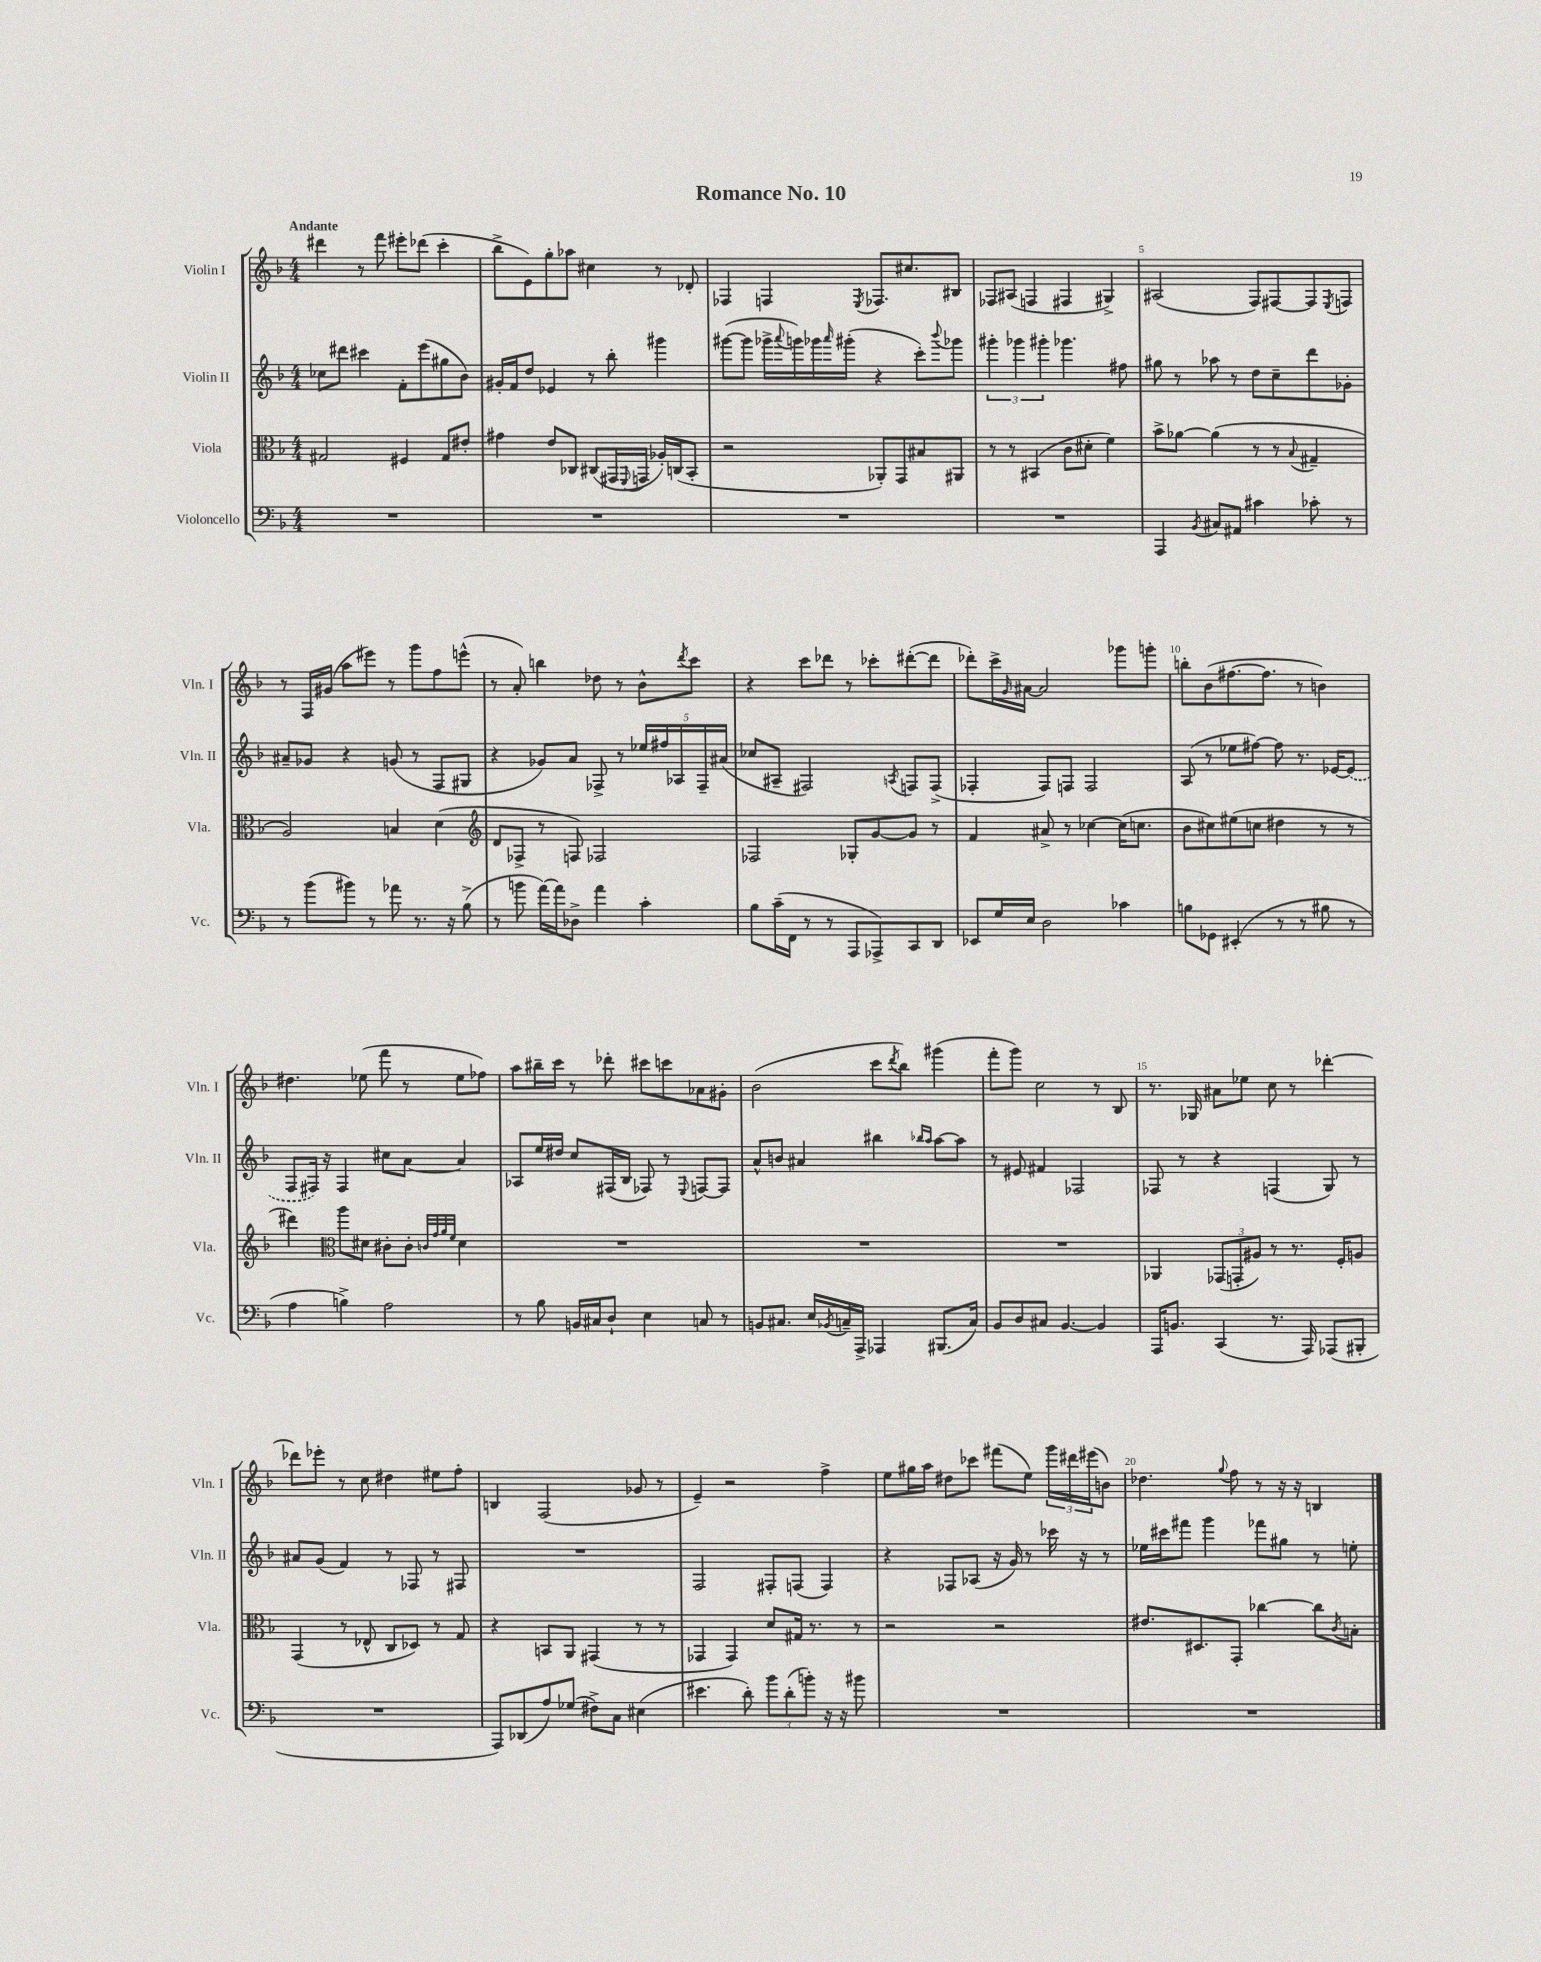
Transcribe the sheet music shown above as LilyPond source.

\header { title = "Romance No. 10" }
<<
\new StaffGroup <<
\new Staff = "s0" \with { instrumentName = "Violin I" shortInstrumentName = "Vln. I" } {
    \clef treble \key f \major \numericTimeSignature \time 4/4 \tempo "Andante"
    dis'''4 r8 f'''8 eis'''8-. des'''8( c'''4-. |
    bes''8-> e'8) g''8-. aes''8 cis''4 r8 des'8-. |
    fes4 f4 \acciaccatura { e8 } fes8. cis''8. bis8 |
    fes8 ais8( f4 fis4 gis4->) |
    ais2( f8) fis8~ fis8 \acciaccatura { e8 } f8 |
    r8 f16 gis'16( a''8 eis'''8) r8 g'''8 f''8 e'''8-^( |
    r8 a'8-.) b''4 des''8 r8 bes'8-^ \acciaccatura { d'''8 } c'''8 |
    r4 c'''8 des'''8 r8 ces'''8-. dis'''8~-.( dis'''8 |
    des'''8-.) c'''16-> \grace { g'16 } ais'16~ ais'2 ges'''8 g'''8-. |
    b''8-. bes'8( fis''8.~ fis''8. r8 b'4) |
    dis''4. ees''8( f'''8 r8 ees''8 fes''8) |
    a''8 bis''16-- c'''16 r8 des'''8-. cis'''8 c'''8 aes'8 gis'8-. |
    bes'2( c'''8 \acciaccatura { d'''8 } bes''8) gis'''4( |
    f'''8-. g'''8) c''2 r8 bes8 |
    r8. ges16 ais'8 ees''8 c''8 r8 des'''4~-. |
    des'''8 ees'''8-. r8 c''8 dis''4 eis''8 f''8-. |
    b4 f2( ges'8 r8 |
    e'4--) r2 f''4-> |
    e''8 gis''16 a''16 dis''8 ces'''8 fis'''8( e''8) \tuplet 3/2 { g'''16 dis'''16 eis'''16( } b'8) |
    des''4. \appoggiatura { g''8 } f''8 r8 r16 r16 b4 \bar "|." |
}
\new Staff = "s1" \with { instrumentName = "Violin II" shortInstrumentName = "Vln. II" } {
    \clef treble \key f \major \numericTimeSignature \time 4/4
    ces''8 dis'''8 cis'''4 f'8-. e'''8( gis''8 bes'8) |
    gis'16-. f'16 d''8 ees'4 r8 bes''8-. gis'''4 |
    gis'''8~( gis'''8 ges'''16-> \appoggiatura { a'''8 } g'''16) ges'''16 \grace { a'''16 } gis'''16-.( r4 c'''8-.) \appoggiatura { bes'''8 } ges'''8 |
    \tuplet 3/2 { gis'''4-. ges'''4 gis'''4-. } ges'''4. fis''8 |
    gis''8 r8 aes''8 r8 d''8 c''8-- d'''8 ges'8-. |
    ais'8-- ges'8 r4 g'8( r8 f8 gis8 |
    r4 ges'8) a'8 fes8-> r8 \tuplet 5/4 { ees''16 fis''16 aes16 fes16-- ais'16( } |
    ces''8 ais8-- fis2) \acciaccatura { a8 } f8 f8->( |
    fes4-. fes8) f8 f2 |
    a8( r8 ees''8 fis''8~) fis''8 r8. ees'16~ \once \slurDashed ees'8( |
    f8 fis16) r16 fis4 cis''8 a'8~ a'4 |
    aes8 e''16 dis''16 c''8 fis16( bes16 fes8) r8 \appoggiatura { e8 } f8~ f8 |
    a'8-^ b'8 ais'4 bis''4 \grace { bes''16 a''16 } a''8~ a''8 |
    r8 eis'8 fis'4 fes2 |
    fes8 r8 r4 f4( g8) r8 |
    ais'8 g'8( f'4) r8 fes8 r8 fis8 |
    R1 |
    f2 fis8-. f8( f4) |
    r4 fes8 aes8( r16 g'16) r8 ces'''16 r16 r8 |
    ees''16 cis'''16 fis'''8 g'''4 fes'''8 gis''8 r8 e''8-. \bar "|." |
}
\new Staff = "s2" \with { instrumentName = "Viola" shortInstrumentName = "Vla." } {
    \clef alto \key f \major \numericTimeSignature \time 4/4
    gis2 fis4 gis8 eis'8-. |
    gis'4 e'8 ces8 cis8( gis,16 \appoggiatura { f,8 } g,16 aes16-.) c16( bes,8-. |
    r2 aes,8-.) g,8 bis8 ais,8 |
    r8 r8 bis,4( c'8 dis'8-. f'4) |
    bes'8-> aes'8~ aes'4( r8 r8 \appoggiatura { bes8 } gis4-- |
    a2) b4 d'4( |
    \clef treble d'8 fes8-> r8 f8) fes2 |
    fes2 ges8-. g'8~ g'8 r8 |
    f'4 ais'8-> r8 ces''4~ ces''16( c''8. |
    bes'8 cis''8) eis''8( c''8 dis''4 r8 r8 |
    dis'''4) \clef alto a''8 dis'8 cis'8-. cis'8-. \grace { c'32 g'32 a'32 f'32 } dis'4 |
    R1 |
    R1 |
    R1 |
    aes,4 \tuplet 3/2 { ges,8( g,8-. ais8) } r8 r8. f16-. a8 |
    g,4( r8 ees8-^ c8 des8) r8 g8 |
    r4 b,8 a,8 gis,4( r8 r8 |
    ges,4 ges,4) d'8 gis16 r8. r8 |
    r2 r2 |
    eis'8. dis8. g,8-. ces''4~ ces''8 \acciaccatura { c'8 } b8-. \bar "|." |
}
\new Staff = "s3" \with { instrumentName = "Violoncello" shortInstrumentName = "Vc." } {
    \clef bass \key f \major \numericTimeSignature \time 4/4
    R1 |
    R1 |
    R1 |
    R1 |
    a,,4 \acciaccatura { bes,8 } cis8 ais,8 cis'4 ces'8-. r8 |
    r8 bes'8( bis'8) r8 aes'8 r8. r16 bes8->( |
    r8 b'8 a'16~) a'16 des8-> a'4 c'4-. |
    bes8 c'16--( f,16 r8 r8 a,,8 aes,,8->) c,8 d,8 |
    ees,8 g16 e16 d2 ces'4 |
    b8 ges,8 eis,4-.( r8 r8 bis8 r8 |
    a4 b4->) a2 |
    r8 bes8 b,16 cis16 d8-! e4 c8 r8 |
    b,8 cis8. e16 \acciaccatura { bes,8 } c16-- a,,16-> aes,,4 bis,,8.( c16) |
    bes,8 d8 cis8 bes,4.~ bes,4 |
    a,,16 b,8. c,4( r8. a,,16) aes,,8( bis,,8-. |
    R1 |
    a,,8) des,8( a8) ges8( fis8->) c8 eis4( |
    eis'4. d'8-.) \tuplet 3/2 { bes'8 d'8-.( b'8-.) } r16 r16 bis'8 |
    R1 |
    R1 \bar "|." |
}
>>
>>
\layout { \context { \Score \override BarNumber.break-visibility = ##(#f #t #t) barNumberVisibility = #(every-nth-bar-number-visible 5) } }
